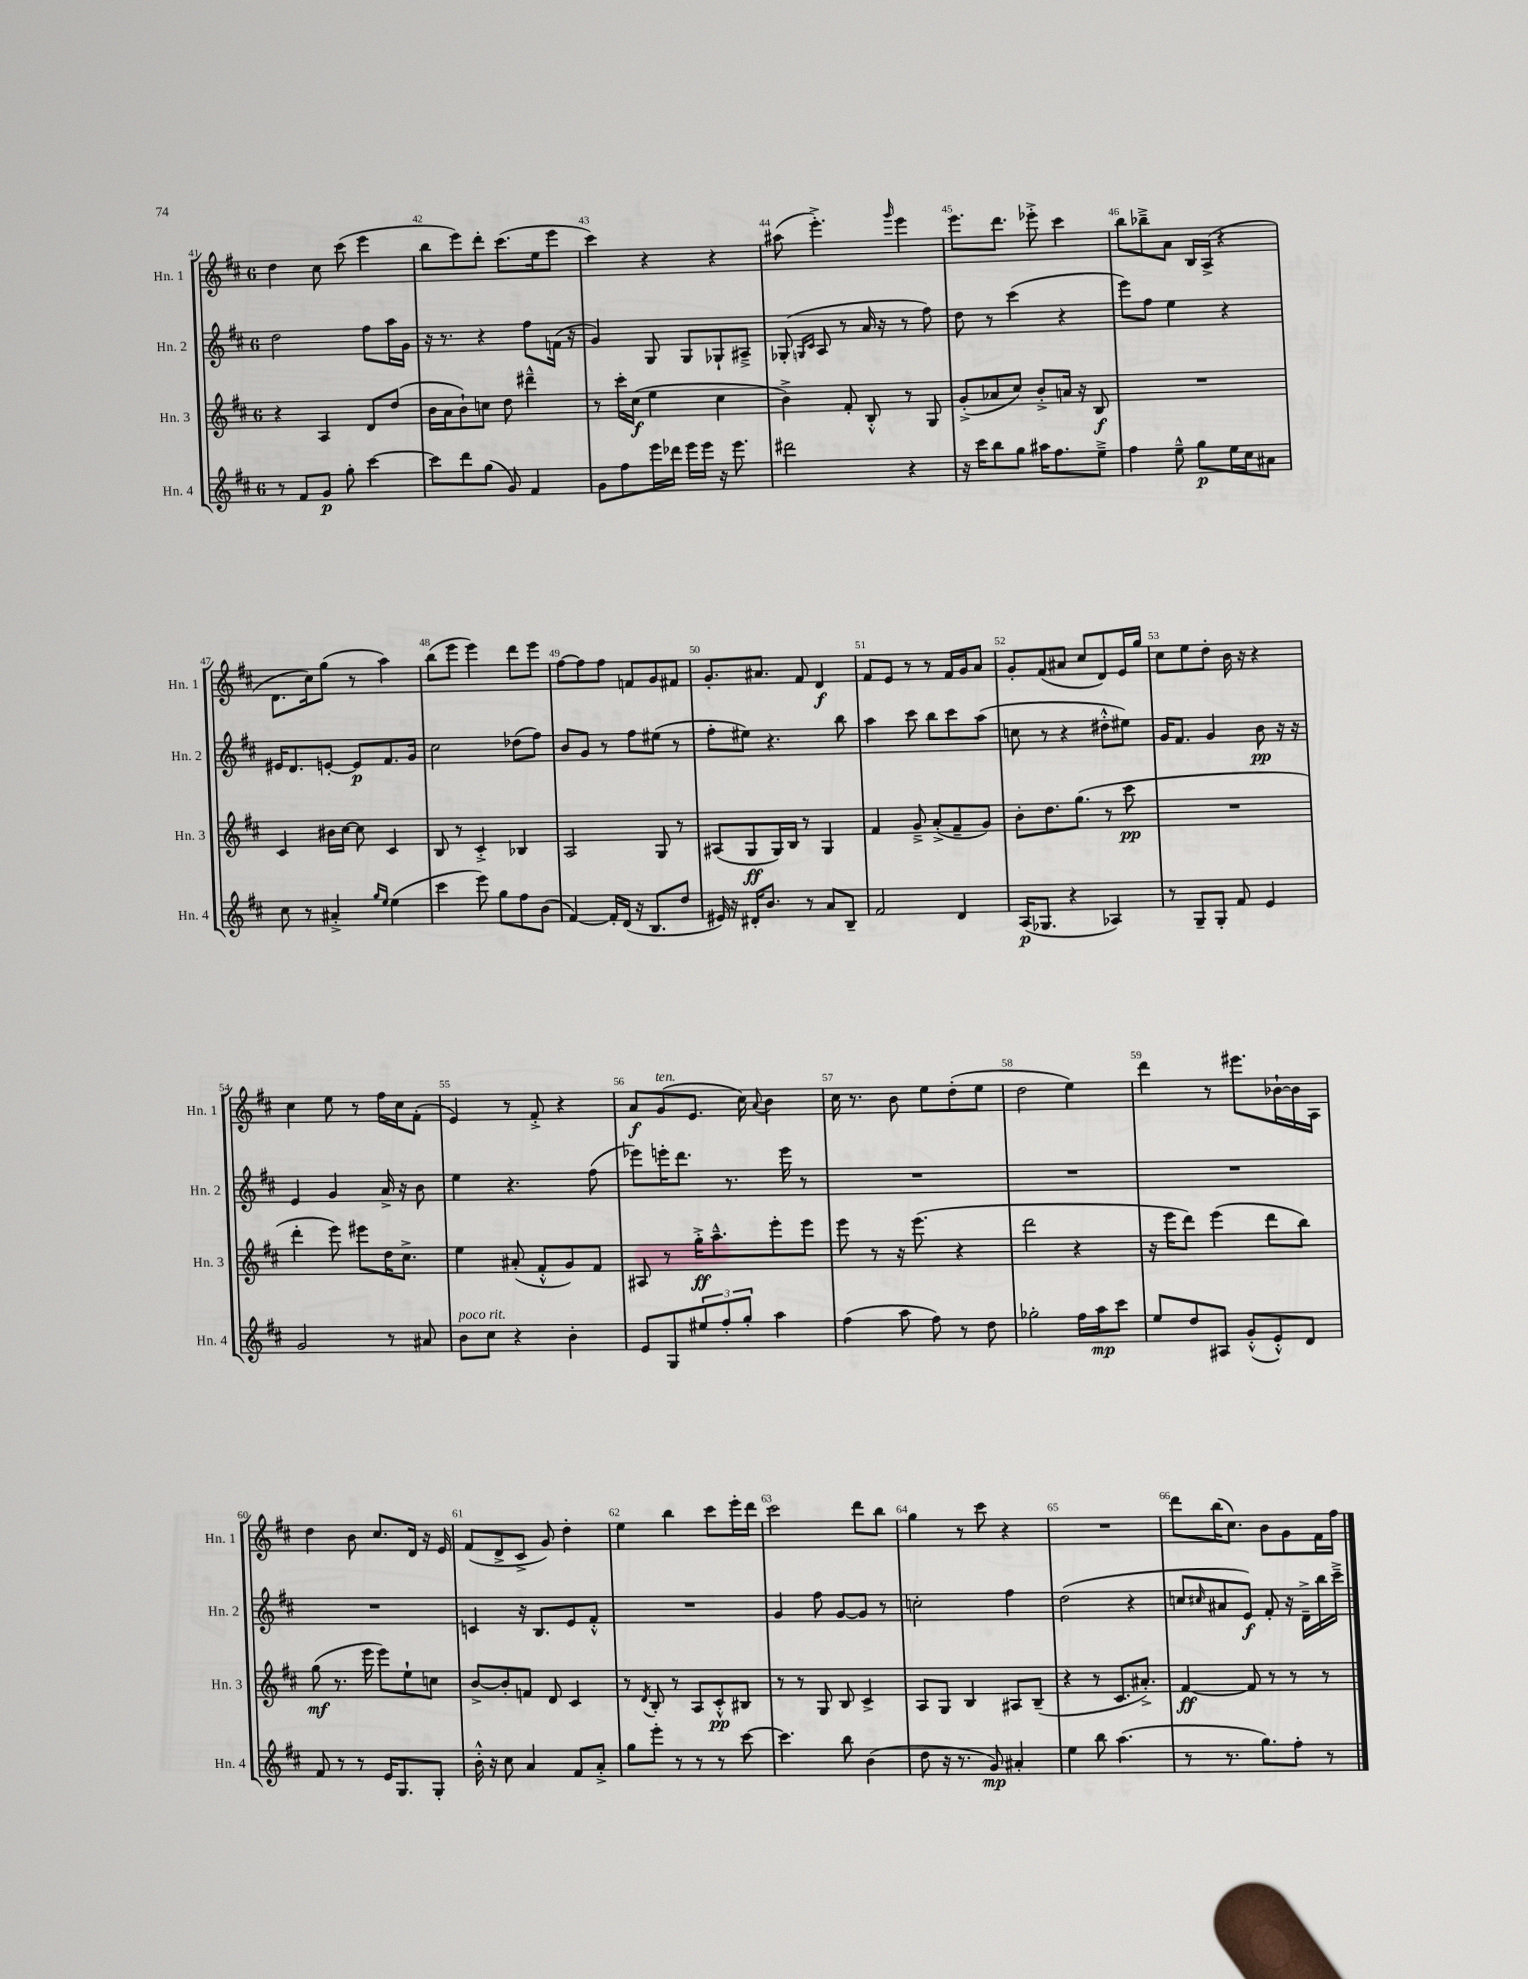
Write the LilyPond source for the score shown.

<<
\new StaffGroup <<
\new Staff = "s0" \with { instrumentName = "Hn. 1" shortInstrumentName = "Hn. 1" } {
    \clef treble \key d \major \once \override Staff.TimeSignature.style = #'single-digit \time 6/8
    d''4 cis''8 cis'''8( e'''4 |
    b''8 e'''8) d'''8-. cis'''8.( e''16 e'''8 |
    cis'''4) r4 r4 |
    ais''8( e'''4.-.->) \grace { g'''16 } e'''4 |
    e'''8. d'''8. ees'''8-.-> cis'''4 |
    b''8 bes''8---> a'8 b16 a16->( r4 |
    d'8. cis''16) g''8( r8 a''4) |
    b''8( e'''8 e'''4) d'''8 e'''8 |
    fis''8~ fis''8 fis''8 f'8 g'8 fis'8 |
    g'8.-. ais'8. fis'8 d'4\f |
    fis'8 e'8 r8 r8 fis'16 g'16 a'8 |
    g'8-. fis'8( ais'8 cis''8 d'8) e'16 g''16 |
    cis''8 e''8 d''8-. b'16 r16 r4 |
    cis''4 e''8 r8 fis''16 cis''16 fis'8-.( |
    e'4) r8 fis'8-.-> r4 |
    a'8\f g'8^\markup { \italic "ten." }( e'8. cis''16) \appoggiatura { a'8 } b'4 |
    cis''16 r8. b'8 e''8 d''8-.( e''8 |
    d''2 e''4) |
    d'''4 r8 eis'''8. bes'16~-! bes'16 a16 |
    d''4 b'8 cis''8. d'16 r16 e'16 |
    fis'8( d'8-> cis'8-> g'8) d''4-. |
    e''4 b''4 cis'''8 e'''16-. d'''16 |
    cis'''2 d'''8 b''8 |
    g''4 r8 cis'''8 r4 |
    R2. |
    d'''8 b''16( cis''8.) b'8 g'8 fis'16 fis''16 \bar "|." |
}
\new Staff = "s1" \with { instrumentName = "Hn. 2" shortInstrumentName = "Hn. 2" } {
    \clef treble \key d \major \once \override Staff.TimeSignature.style = #'single-digit \time 6/8
    d''2 fis''8 a''16 g'16 |
    r16 r8. r4 fis''8 f'16( r16 |
    g'4) g8 g8 ges8-! ais8---> |
    ges8-.( \grace { g16 cis'16 } a8 r8 a'16 r16 r8 fis''8) |
    d''8 r8 cis'''4( r4 |
    e'''8) fis''8 e''4 r4 |
    eis'16 d'8. e'8~-. e'8\p fis'8. g'16 |
    cis''2 des''8( fis''8) |
    b'8 g'8 r8 fis''8 eis''8( r8 |
    fis''8-. eis''8) r4. b''8 |
    a''4 cis'''8 b''8 cis'''8 a''8( |
    c''8 r8 r4 dis''8-.-^ eis''8) |
    g'16 fis'8. g'4 b'8\pp r16 r16 |
    e'4 g'4 a'16-> r16 b'8 |
    e''4 r4. fis''8( |
    ees'''8) e'''16-. d'''8. r8. e'''16 r8 |
    R2. |
    R2. |
    R2. |
    R2. |
    c'4 r16 b8. e'8 fis'8-.-^ |
    R2. |
    g'4 fis''8 g'8~ g'8 r8 |
    c''2-. fis''4 |
    d''2( r4 |
    c''8 \grace { cis''16 } ais'8 e'8\f) fis'8-. r16 d'16---> b''16 cis'''16---> \bar "|." |
}
\new Staff = "s2" \with { instrumentName = "Hn. 3" shortInstrumentName = "Hn. 3" } {
    \clef treble \key d \major \once \override Staff.TimeSignature.style = #'single-digit \time 6/8
    r4 a4 d'8 d''8( |
    b'16 a'16 b'8-!) c''8 d''8 dis'''4---^ |
    r8 cis'''16-. cis''16\f( e''4 cis''4 |
    b'4->) fis'8-. b8-.-^ r8 g8 |
    g'8-.->( aes'8 cis''8) b'8-.-> a'16 r16 b8\f |
    R2. |
    cis'4 bis'16 cis''16~ cis''8 cis'4 |
    b8 r8 cis'4-.-> bes4 |
    a2 g8 r8 |
    ais8( g8\ff g16) b16 r8 g4 |
    fis'4 g'8---> a'8-.->( fis'8-- g'8) |
    b'8-. d''8. g''8.( r8 cis'''8\pp |
    R2. |
    d'''4-. e'''8) eis'''8 d''16 cis''8.-> |
    e''4 ais'8-.( fis'8-.-^ g'8) fis'8 |
    ais8 r8 g''16-.->\ff a''8.---^ e'''8-. e'''8 |
    e'''8 r8 r16 e'''8.( r4 |
    d'''2 r4 |
    r16 e'''16 d'''8) e'''4( d'''8 b''8) |
    g''8\mf( r8. e'''16 e'''8) e''8-! c''8 |
    b'8~-> b'8-. f'8 d'8 cis'4 |
    r8 \acciaccatura { d'8 } b8-. r8 a8 cis'8-.-^\pp bis8 |
    r8 r8 g8 b8 cis'4-> |
    a8 g8 b4 ais8 b8--( |
    r4 r8 cis'8. ais'8.-.->) |
    fis'4~\ff fis'8 r8 r8 r8 \bar "|." |
}
\new Staff = "s3" \with { instrumentName = "Hn. 4" shortInstrumentName = "Hn. 4" } {
    \clef treble \key d \major \once \override Staff.TimeSignature.style = #'single-digit \time 6/8
    r8 fis'8 g'8\p g''8-. cis'''4~ |
    cis'''8 d'''8 g''8( g'8) fis'4 |
    g'8 fis''8 e'''16 des'''16 e'''16 e'''16 r16 e'''8. |
    dis'''2 r4 |
    r16 cis'''16 b''8 g''8 ais''16 fis''8. e''8---> |
    fis''4 e''8---^ g''8\p e''16 cis''16 ais'8 |
    cis''8 r8 ais'4-.-> \grace { g''16 e''16 } e''4( |
    cis'''4 e'''8) g''8 fis''8 b'8( |
    fis'4~) fis'16-. d'16( r16 b8. d''8 |
    eis'16) r16 dis'16-. b'8. r8 a'8 b8-- |
    fis'2 d'4 |
    a16\p( ges8. r4 aes4) |
    r8 g8-- g8-. fis'8 e'4 |
    g'2 r8 ais'8 |
    b'8^\markup { \italic "poco rit." } cis''8 r4 b'4-. |
    e'8 g8 \tuplet 3/2 { eis''8 fis''8-. g''8-. } a''4 |
    fis''4( a''8 fis''8) r8 d''8 |
    ges''2-. fis''16 a''16\mp cis'''8 |
    e''8 d''8 ais8 g'8-.-^( e'8-.-^) d'8 |
    fis'8 r8 r8 e'16 g8. g8-. |
    b'16-.-^ r16 cis''8 a'4 fis'8 a'8-.-> |
    g''8 e'''8-. r8 r8 r8 cis'''8~ |
    cis'''4. b''8 b'4( |
    d''8 r16 r8. g'8\mp) ais'4-. |
    e''4 b''8 a''4.( |
    r8 r8. g''8.) fis''8-. r8 \bar "|." |
}
>>
>>
\layout { \context { \Score currentBarNumber = #41 \override BarNumber.break-visibility = ##(#f #t #t) barNumberVisibility = #all-bar-numbers-visible } }
